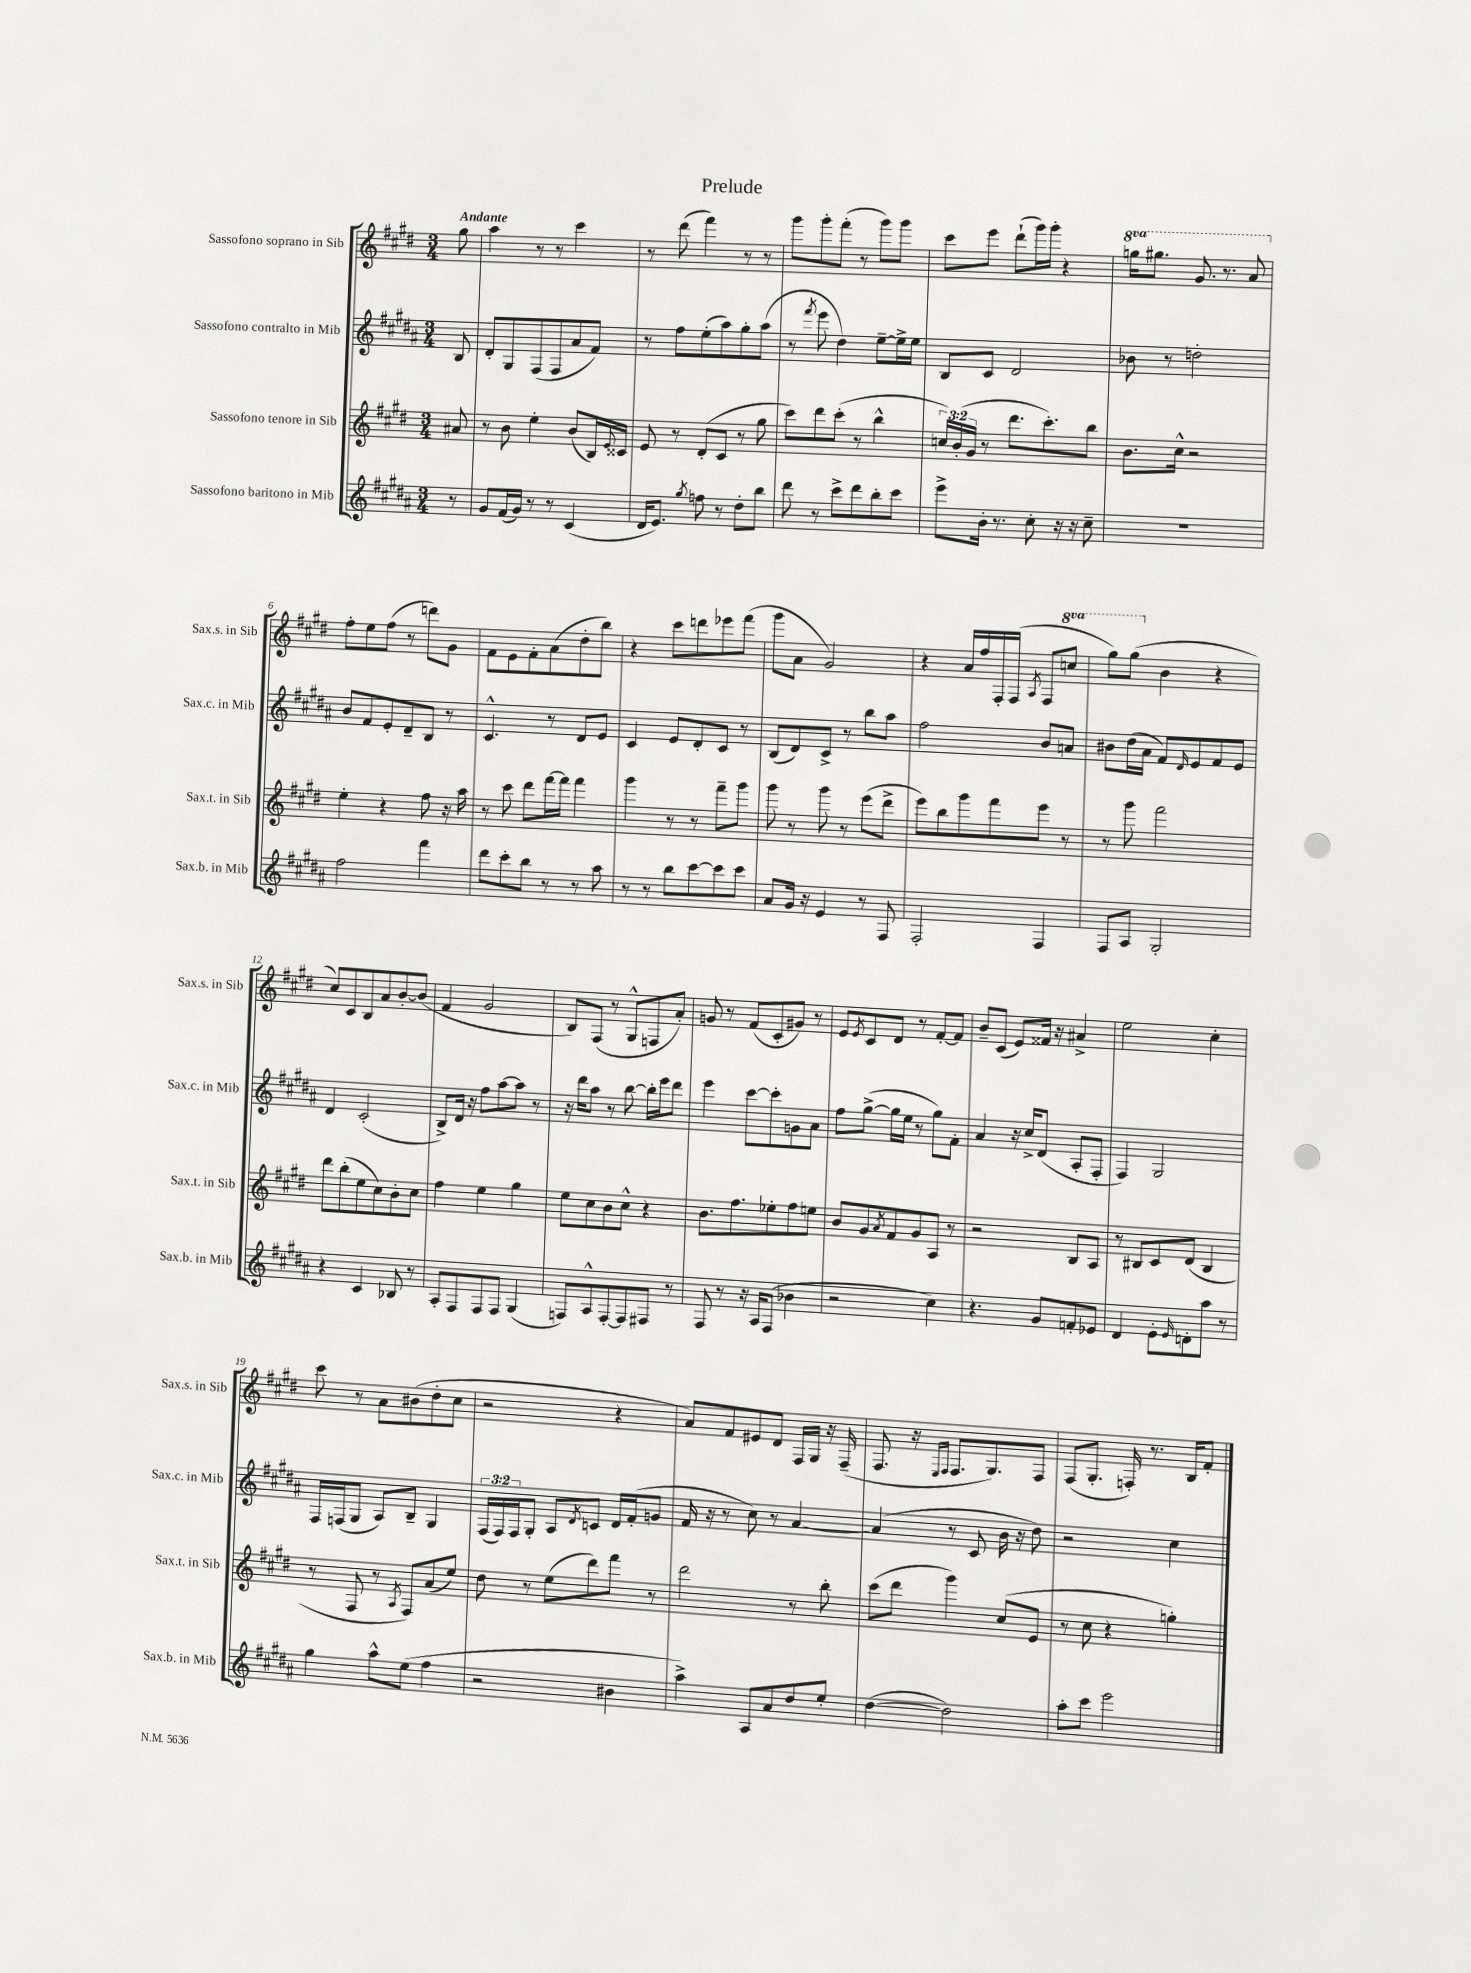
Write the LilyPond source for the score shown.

\header { title = "Prelude" }
<<
\new StaffGroup <<
\new Staff = "s0" \with { instrumentName = "Sassofono soprano in Sib" shortInstrumentName = "Sax.s. in Sib" } {
    \clef treble \key e \major \numericTimeSignature \time 3/4 \set Staff.ottavationMarkups = #ottavation-simple-ordinals \partial 8 \tempo "Andante"
    gis''8 |
    a''4 r8 r8 cis'''4 |
    r8 dis'''8( fis'''4) r8 r8 |
    gis'''8 gis'''8-. fis'''8-.( r8 gis'''8) gis'''8 |
    cis'''8 e'''8 dis'''8-!( gis'''16) gis'''16-. r4 |
    \ottava #1 g'''16 gis'''8. gis''8. r8. a''8 \ottava #0 |
    fis''8-. e''8 fis''8( r8 d'''8) gis'8 |
    fis'8 e'8 fis'8-. a'8( dis''8-. b''8) |
    r4 cis'''8 d'''8 ees'''8 fis'''8( |
    gis'''8 a'8 gis'2) |
    r4 a'16 fis''16 fis16-. fis16( \acciaccatura { a8 } fis8 \ottava #1 c'''8 |
    gis'''8) gis'''8( \ottava #0 b'4 r4 |
    cis''8) cis'8 b8 a'8 b'8~-. b'8( |
    fis'4 gis'2 |
    b8) fis8( r8 gis8-^ f8 a'8-.) |
    g'8 r8 fis'8( cis'8-. gis'8) r8 |
    e'8 \acciaccatura { e'8 } cis'8 dis'8 r8 fis'8~-. fis'8 |
    b'8-- cis'8( e'8) fisis'16 r16 ais'4-> |
    e''2 cis''4-. |
    cis'''8 r8 a'8 bis'8( dis''8-. cis''8 |
    r2 r4 |
    a'8) fis'8 eis'8 dis'8 fis16 gis16 r16 fis16--( |
    fis8. r16 \grace { e16 fis16 } fis8. gis8.) fis8 |
    fis8( gis8.-. f16-.) r8. b16 fis'8-. \bar "|." |
}
\new Staff = "s1" \with { instrumentName = "Sassofono contralto in Mib" shortInstrumentName = "Sax.c. in Mib" } {
    \clef treble \key b \major \numericTimeSignature \time 3/4 \override Staff.TupletNumber.text = #tuplet-number::calc-fraction-text \partial 8
    b8 |
    dis'8-. gis8 fis8( fis8 ais'8 fis'8) |
    r8 fis''8 e''8-.( ais''8) gis''8-. ais''8( |
    r8 \acciaccatura { fis'''8 } e'''8 dis''4) e''8~-- e''16-> e''16 |
    b8 cis'8 dis'2 |
    bes'8 r8 d''2-. |
    b'8 fis'8 e'8-. dis'8-- b8 r8 |
    cis'4.-^ r8 dis'8 e'8 |
    cis'4 e'8 dis'8-. cis'8 r8 |
    b8( dis'8) cis'8-> r8 b''8 ais''8 |
    fis''2 b'8 a'8 |
    bis'8 dis''16( ais'16 fis'8) \grace { dis'16 } e'8 fis'8 e'8 |
    dis'4 cis'2-.( |
    b8->) dis'16 r16 fis''8 ais''8~ ais''8 r8 |
    r16 dis'''16 ais''8 r8 b''8~ b''16-. e'''16 dis'''8 |
    e'''4 cis'''8~ cis'''8-. g'8 ais'8 |
    fis''8 gis''8~->( gis''16 e''16 r8 gis''8) fis'8-. |
    ais'4 r16 cis''16-> dis'8( ais8-. fis8-. |
    fis4) gis2 |
    fis16 f16( gis8 ais8) b8-- gis4 |
    \tuplet 3/2 { fis16( fis16) fis16 } gis8-. ais8 \acciaccatura { dis'8 } c'8 dis'16 fis'16-.( g'8 |
    fis'16 r16 r8 cis''8) r8 ais'4~ |
    ais'4( r8 cis'8 b'16 r16 dis''8) |
    r2 cis''4 \bar "|." |
}
\new Staff = "s2" \with { instrumentName = "Sassofono tenore in Sib" shortInstrumentName = "Sax.t. in Sib" } {
    \clef treble \key e \major \numericTimeSignature \time 3/4 \override Staff.TupletNumber.text = #tuplet-number::calc-fraction-text \partial 8
    ais'8 |
    r8 b'8 e''4-. b'8( b16) \appoggiatura { e'8 } cisis'16 |
    e'8 r8 dis'8-.( cis'8 r8 gis''8 |
    cis'''8) dis'''8 cis'''8-.( r8 b''4-^ |
    \tuplet 3/2 { c''16) b'16-.( gis'16 } r8 dis'''8. cis'''8.-.) b''8 |
    b'8. cis''16-^ r2 |
    e''4-. r4 fis''8 r16 a''16 |
    r8 cis'''8 dis'''8 fis'''16~ fis'''16 fis'''4 |
    gis'''4 r8 r8 fis'''8-- gis'''8 |
    gis'''8 r8 gis'''8 r8 e'''8( dis'''8-> |
    e'''8) b''8 gis'''8 fis'''8 e'''8 r8 |
    r8 gis'''8 fis'''2 |
    dis'''8 b''8-.( e''8 cis''8) b'8-. cis''8 |
    fis''4 e''4 gis''4 |
    e''8 cis''8 b'8 cis''8-^ r4 |
    b'8. fis''8. ees''8-. fis''8 e''8 |
    b'8 gis'8 \acciaccatura { a'8 } fis'8 gis'8 a8 r8 |
    r2 b8 a8 |
    r8 bis8 cis'8 dis'8( bis4 |
    r8 fis8 r8 \acciaccatura { a8 } fis8) a'8( e''8) |
    dis''8 r8 e''8( dis'''8) fis'''8 r8 |
    dis'''2 r8 b''8-. |
    cis'''8( dis'''8 gis'''4) cis''8( e'8 |
    r8 cis''8 r4 g''4-.) \bar "|." |
}
\new Staff = "s3" \with { instrumentName = "Sassofono baritono in Mib" shortInstrumentName = "Sax.b. in Mib" } {
    \clef treble \key b \major \numericTimeSignature \time 3/4 \partial 8
    r8 |
    gis'8 fis'16( gis'16) r8 r8 cis'4( |
    dis'16 e'8.) \acciaccatura { gis''8 } f''8 r8 dis''8-. b''8 |
    dis'''8 r8 cis'''8-> dis'''8 b''8-. cis'''8 |
    e'''8-> b'16-. r8. cis''8-. r16 r16 cis''8-- |
    R2. |
    fis''2 fis'''4 |
    dis'''8 cis'''8-. b''8 r8 r8 ais''8 |
    r8 r8 b''8 cis'''8~ cis'''8 cis'''8 |
    ais'8 gis'16 r16 e'4 r8 fis8 |
    fis2-. fis4 |
    fis8 ais8 gis2-. |
    r4 cis'4 bes8 r8 |
    ais8-. fis8 fis8 fis8 gis4( |
    f8) ais8-^ f8~-. f8 fis8 r8 |
    fis8 r8 r16 ais16 fis8( bes'4 |
    r2 cis''4) |
    r4. gis'8 f'8-. ees'8 |
    dis'4 e'8-. \grace { e'16 } d'8-. ais''8 r8 |
    gis''4 ais''8-^ e''8( fis''4 |
    r2 bis'4 |
    ais''4->) ais8 ais'8 dis''8 e''8-. |
    dis''4~( dis''2) |
    ais''8-. cis'''8 e'''2 \bar "|." |
}
>>
>>
